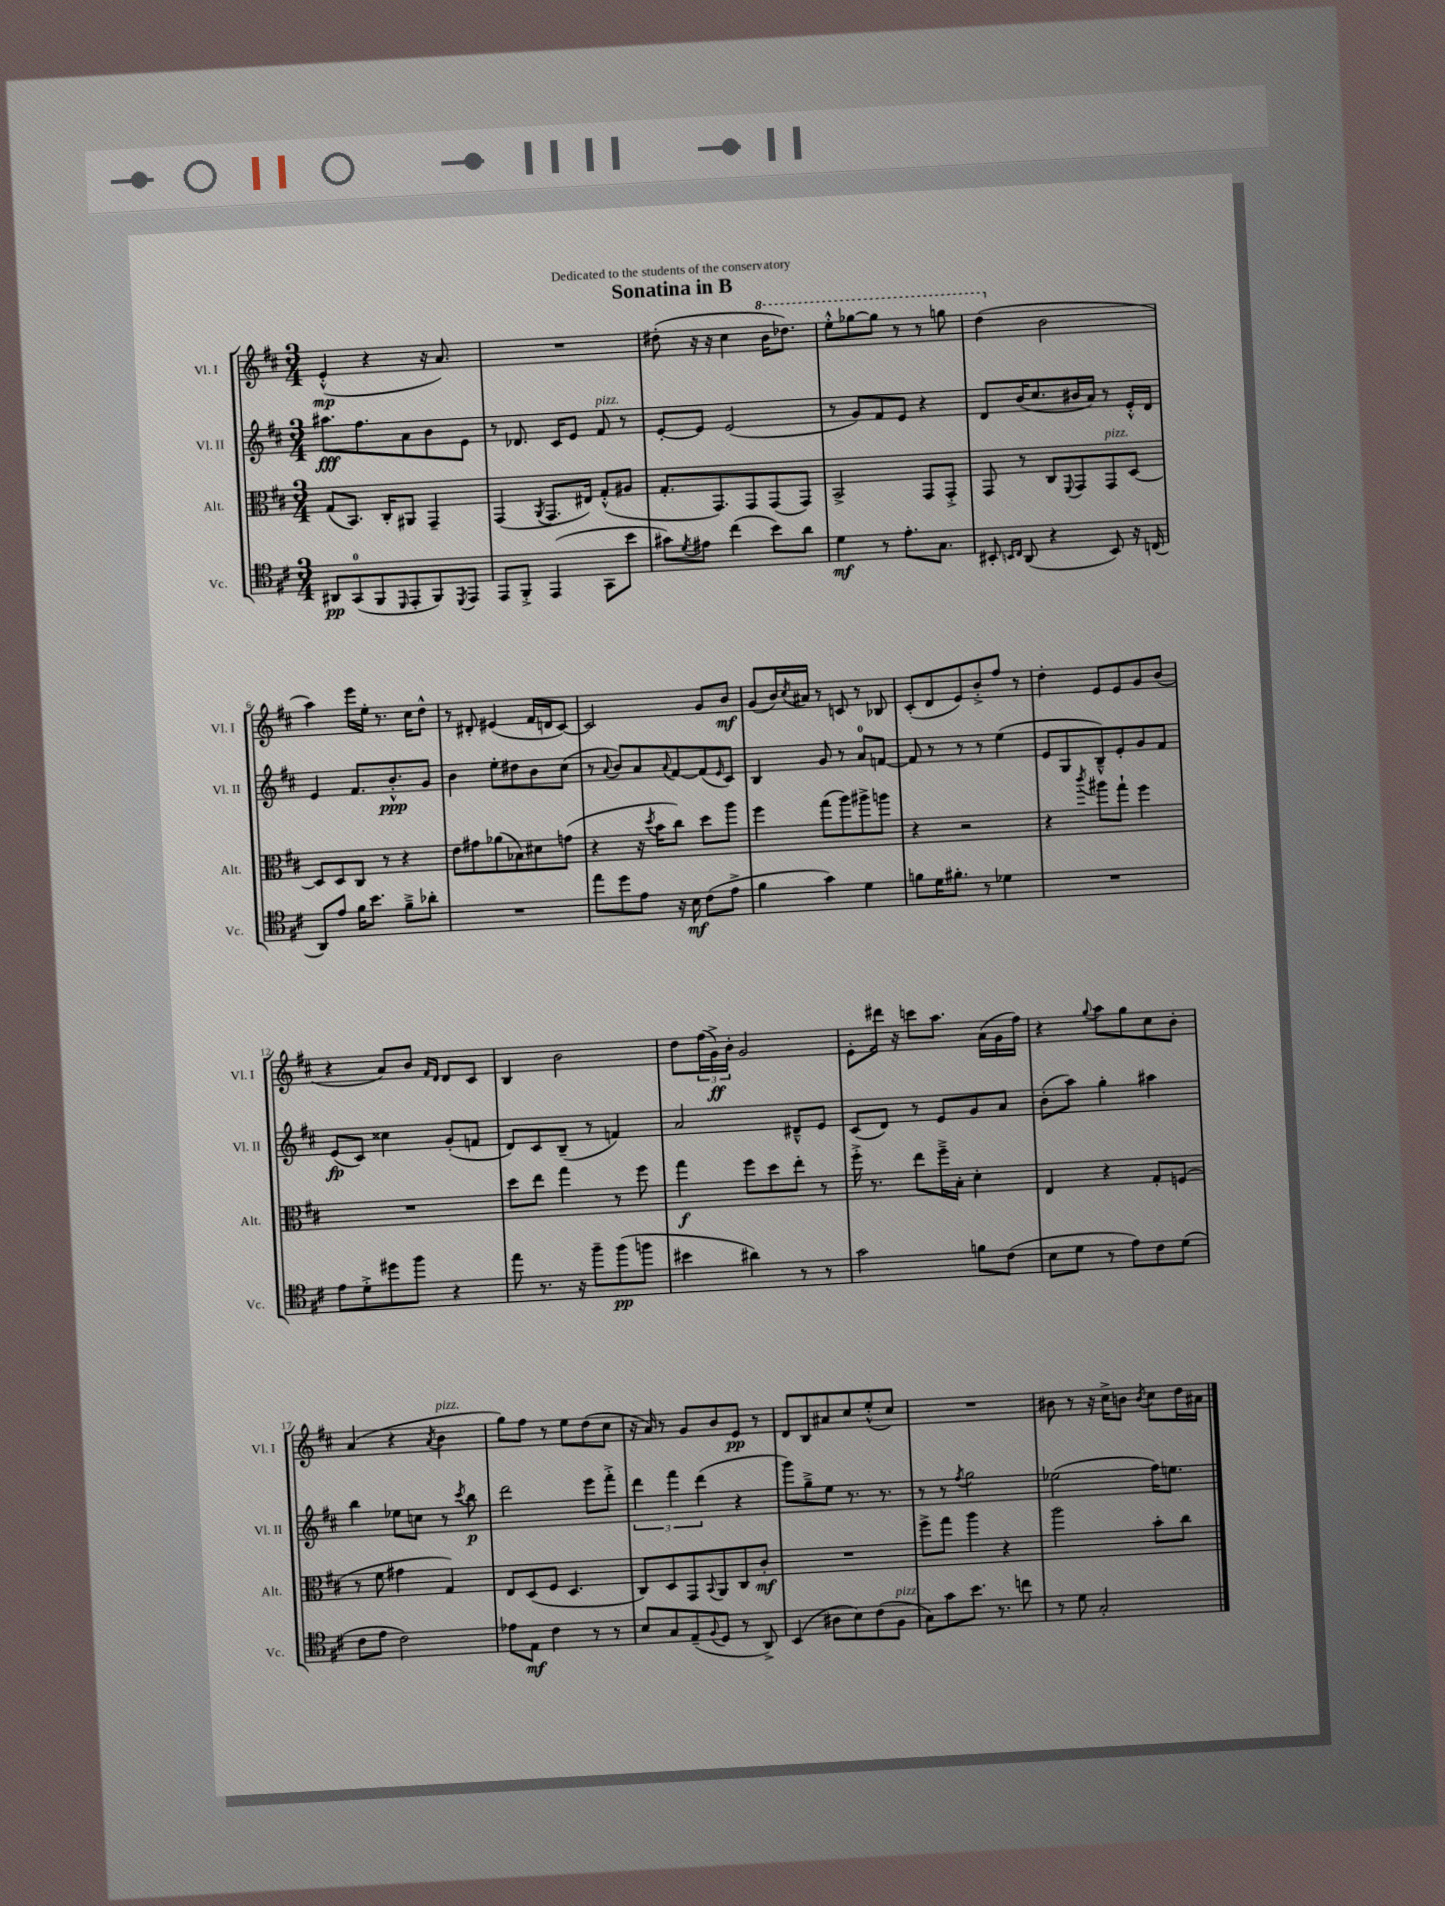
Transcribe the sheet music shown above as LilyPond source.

\header { title = "Sonatina in B" dedication = "Dedicated to the students of the conservatory" }
<<
\new StaffGroup <<
\new Staff = "s0" \with { instrumentName = "Vl. I" shortInstrumentName = "Vl. I" } {
    \clef treble \key d \major \numericTimeSignature \time 3/4
    e'4-.-^\mp( r4 r16 a'8.) |
    R2. |
    dis''8-.( r16 r16 cis''4 \ottava #1 b''16 des'''8.) |
    e'''8-.-^ ges'''8~ ges'''8 r8 r8 g'''8 |
    d'''4( \ottava #0 b'2 |
    a''4) e'''16 e''16-. r8. cis''16 d''8-^ |
    r8 dis'8-. eis'4( fis'16 d'16 cis'8~) |
    cis'2 g'8 b'8\mf |
    g'8( b'16) \acciaccatura { cis''8 } ais'16 r8 c'8 r8 bes8 |
    cis'8-.( d'8 e'8) b'8-.-> fis''8 r8 |
    d''4-. e'8 e'8 g'8 b'8( |
    r4 a'8) b'8 \grace { fis'16 d'16 } d'8 cis'8 |
    b4 b'2 |
    d''8 \tuplet 3/2 { fis''16( g'16->\ff) b'16-. } g'2 |
    e'8-. dis'''16 r16 c'''8 a''8. a'16( g'16 fis''16) |
    r4 \appoggiatura { g''8 } a''8 g''8 cis''8 b'8-. |
    a'4( r4 \acciaccatura { a'8 } b'4^\markup { \italic "pizz." } |
    g''8) fis''8 r8 e''8 d''8( cis''8 |
    r16 a'16) r8 g'8 b'8 e'8\pp r8 |
    d'8 b8 ais'8 cis''8 e''8-.-^( cis''8) |
    R2. |
    bis'8 r8 r16 cis''16-> b'8 \acciaccatura { b'8 } cis''8 d''16 ais'16 \bar "|." |
}
\new Staff = "s1" \with { instrumentName = "Vl. II" shortInstrumentName = "Vl. II" } {
    \clef treble \key d \major \numericTimeSignature \time 3/4
    ais''8.\fff fis''8. a'8 b'8 e'8 |
    r8 des'8. cis'16 e'8 fis'8^\markup { \italic "pizz." } r8 |
    e'8~-. e'8 e'2( |
    r8 g'8) fis'8 e'8 r4 |
    d'8 b'16( cis''8. bis'16 a'16) r8 e'16-.-^ d'16 |
    e'4 fis'8. b'8.-.-^\ppp g'8 |
    b'4 e''8-. dis''8 b'8 cis''8( |
    r8 \appoggiatura { a'8 } b'8) a'8 \appoggiatura { a'8 } fis'8~ fis'8( \grace { e'16 } cis'8) |
    b4 g'8 r8 a'8-0 f'8~ |
    f'8 r8 r8 r8 e''4( |
    e'8 g8 b8---^) e'8-. g'8 fis'8 |
    e'8\fp( cis'8) cisis''4 g'8-.( f'8 |
    d'8) cis'8 b8--( r8 f'4) |
    a'2 dis'8---^ e'8 |
    cis'8( d'8) r8 e'8 g'8 a'8 |
    b'8-.( a''8) g''4-. ais''4 |
    b''4 ees''8 c''8 r8 \acciaccatura { cis'''8 } b''8\p |
    d'''2 e'''8 fis'''8-.-> |
    \tuplet 3/2 { d'''4 fis'''4 d'''4( } r4 |
    g'''8) g''8---> e''8 r8. r8. |
    r8 r8 \acciaccatura { fis''8 } g''2 |
    ees''2( fis''16) e''8. \bar "|." |
}
\new Staff = "s2" \with { instrumentName = "Alt." shortInstrumentName = "Alt." } {
    \clef alto \key d \major \numericTimeSignature \time 3/4
    g8( b,8.) cis16-. ais,8 g,4-- |
    g,4( \acciaccatura { a,8 } g,8. eis16) g8-.-^( ais8 |
    g8.-. g,8.) g,8 g,8( g,8) |
    b,2-> g,8 g,8-.-> |
    g,8 r8 cis8 \appoggiatura { fis,8 } g,8 g,8^\markup { \italic "pizz." } d8~ |
    d8 d8 cis8 r8 r4 |
    e'8 gis'8 aes'8( bes8) dis'8 g'8( |
    r4 r16 \acciaccatura { d''8 } b'16 cis''8) d''8 a''8 |
    fis''4 g''8( a''8) ais''8-> a''8 |
    r4 r2 |
    r4 \acciaccatura { cis'''8 } ais''8 g''8-! fis''4 |
    R2. |
    d''8 e''8 g''4 r8 fis''8 |
    g''4\f fis''8 d''8 e''8-. r8 |
    fis''16-.-> r8. e''8 fis''16---> b16-. d'4-. |
    e4 r4 g8-. f8( |
    r8 fis'8 gis'4 g4) |
    e8 d8( fis8 d4. |
    cis8) d8 g,8 \appoggiatura { b,8 } a,8 cis8 cis'8-.\mf |
    R2. |
    fis''8-> g''8 a''4 r4 |
    a''2 b'8-. cis''8 \bar "|." |
}
\new Staff = "s3" \with { instrumentName = "Vc." shortInstrumentName = "Vc." } {
    \clef tenor \key d \major \numericTimeSignature \time 3/4
    ais,8\pp g,8-0( fis,8 \grace { d,16 } e,8-. fis,8) \acciaccatura { d,8 } e,8 |
    e,8 fis,8-.-> e,4( g,8 b'8 |
    gis'8) \acciaccatura { d'8 } eis'8 cis''4( b'8) a'8 |
    d'4\mf r8 e'8.-. g8. |
    bis,8-. \grace { b,16 cis16 } a,8( r4 b,8) r16 c16( |
    a,8) e'8 fis'16 b'8. fis'8---> aes'8-. |
    R2. |
    e''8 d''8 e'8 r16 b16\mf cis'8( e'8-> |
    fis'4 g'4) d'4 |
    f'8 d'16 fis'8.-. r8 des'4 |
    R2. |
    e'8 d'8-.-> dis''8 fis''8 r4 |
    e''8 r8. r16 fis''8-- fis''8\pp( f''8 |
    bis'4 ais'4) r8 r8 |
    g'2 f'8 cis'8( |
    b8 d'8 r8 e'8) cis'8 d'8( |
    cis'8 e'8 cis'2) |
    ees'8 e8\mf cis'4 r8 r8 |
    b8 g8 e8--( \appoggiatura { fis8 } d8 r8 a,8->) |
    b,4( ais8 b8) cis'8( fis8^\markup { \italic "pizz." } |
    g8) g'8 b'8. r8. c''8 |
    r8 d'8 g2-. \bar "|." |
}
>>
>>
